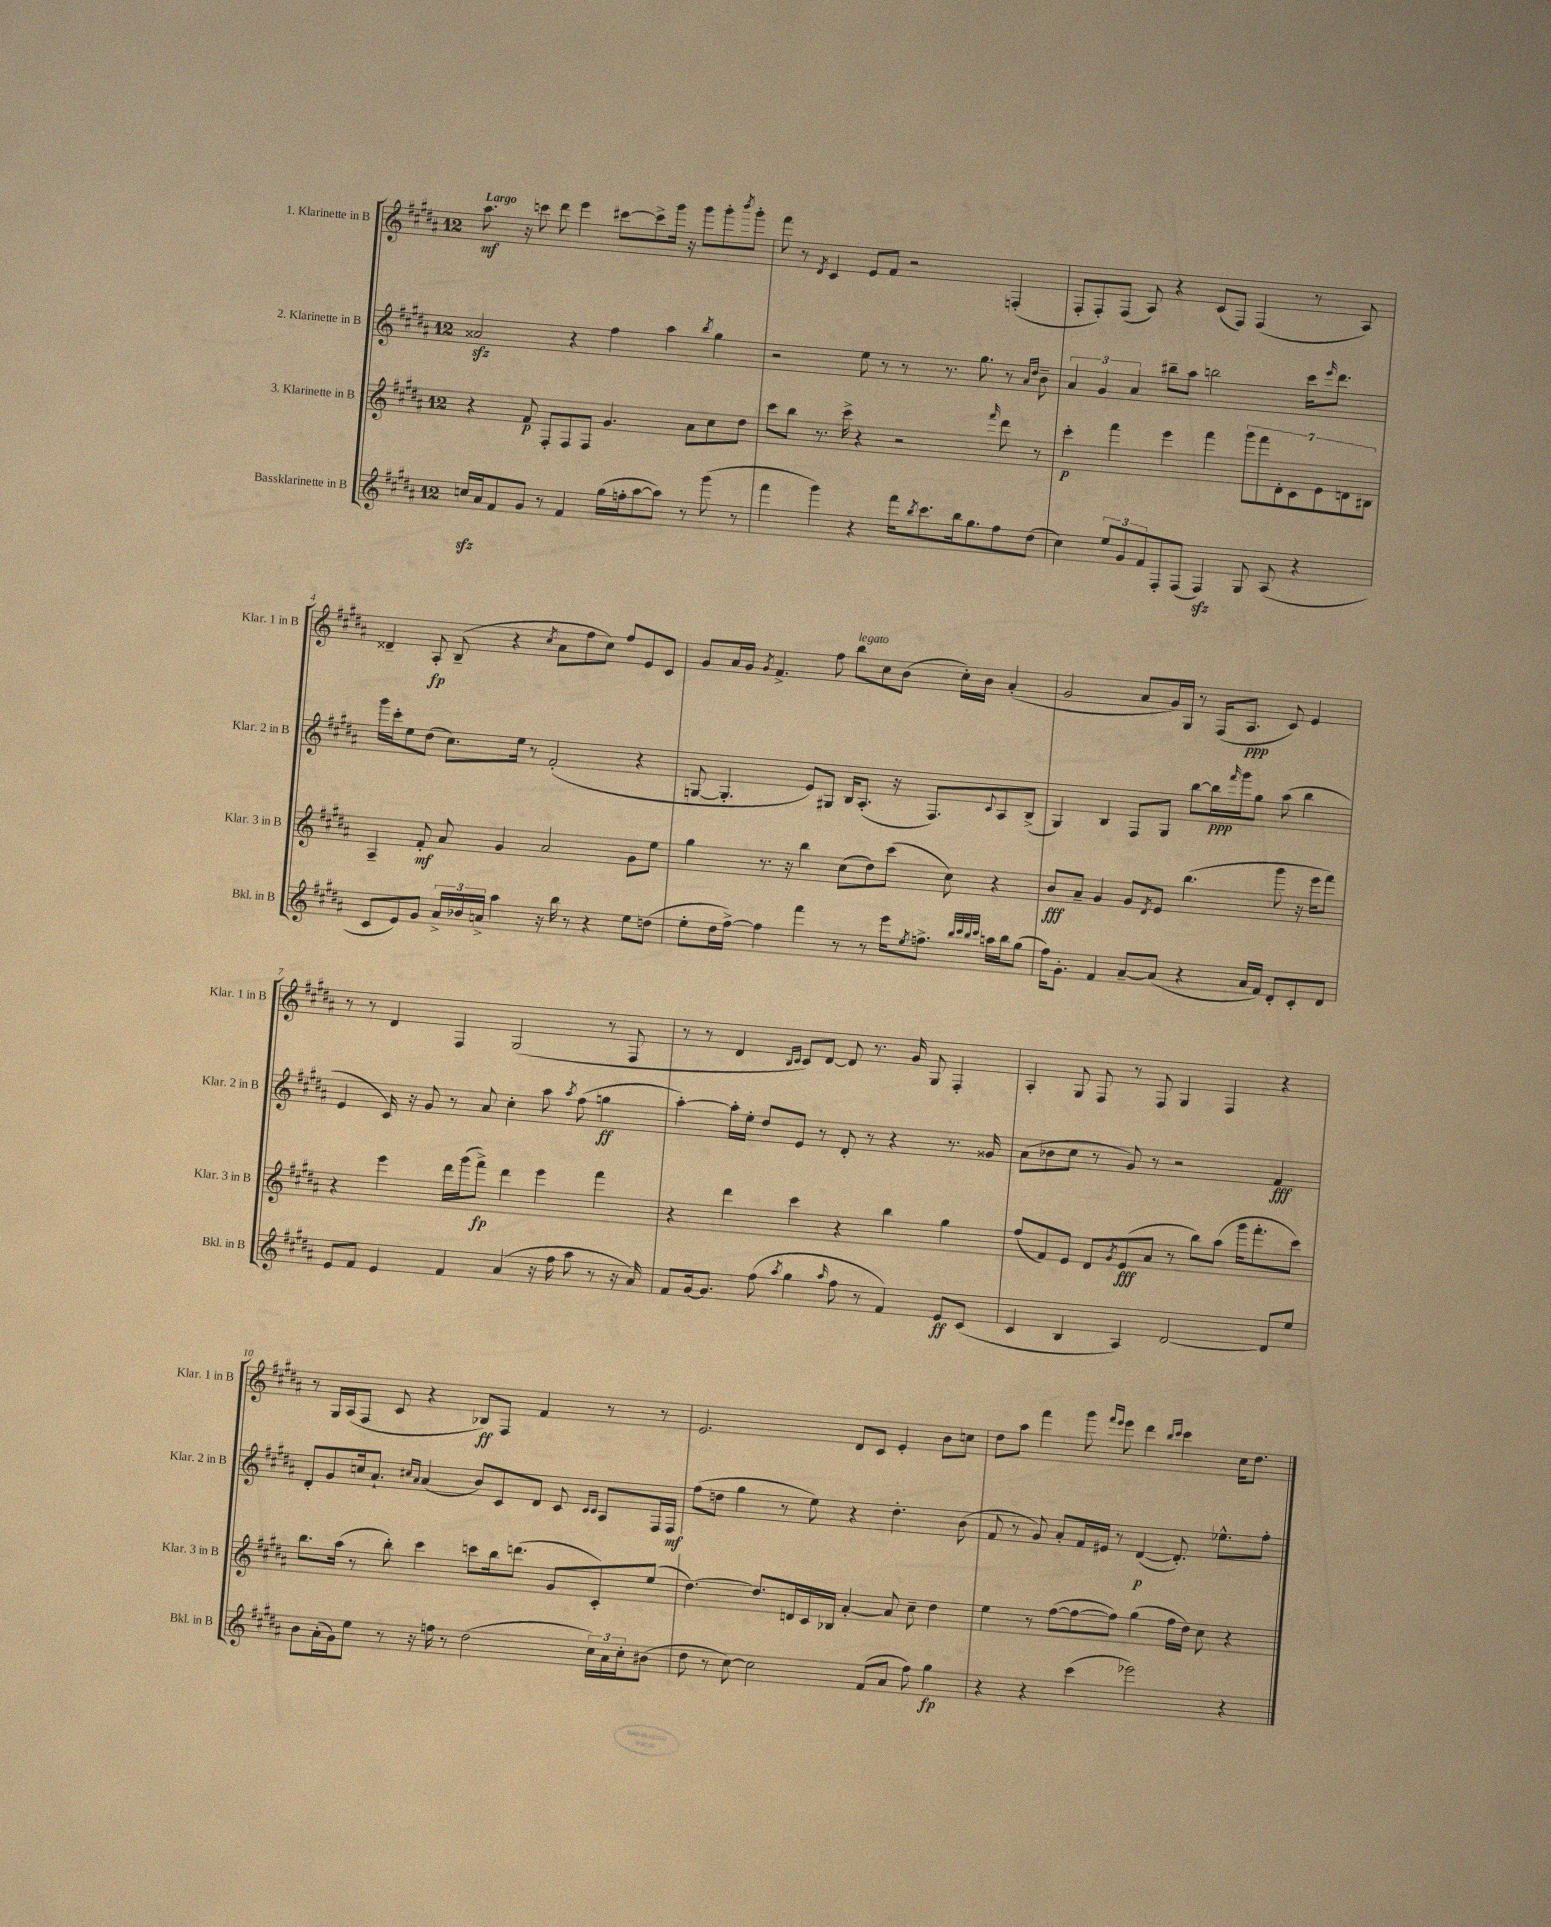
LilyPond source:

<<
\new StaffGroup <<
\new Staff = "s0" \with { instrumentName = "1. Klarinette in B" shortInstrumentName = "Klar. 1 in B" } {
    \clef treble \key b \major \once \override Staff.TimeSignature.style = #'single-digit \time 12/8 \tempo "Largo"
    ais''8.\mf r16 c'''8 dis'''8 e'''4 cis'''8~ cis'''8-> gis'''16 r16 gis'''8 gis'''8-. \acciaccatura { b'''8 } gis'''8-. |
    fis'''8 r8 \acciaccatura { dis'8 } cis'4 e'8 fis'8 r2 f4-.( |
    fis8-. fis8-.) fis8( ais8) r4 cis'8( fis8) fis4( r8 ais8) |
    disis'4-- ais8-.\fp b8--( r4 \acciaccatura { cis''8 } ais'8 fis''8 cis''8) fis''8 e'8 cis'8 |
    gis'8 ais'16 gis'16 \acciaccatura { gis'8 } fis'4.-> fis''8 b''8^\markup { \italic "legato" } cis''8 b'8( cis''16-.) b'16 ais'4-.( |
    gis'2 ais'8 gis'16) gis16 r8 fis16( ais8.\ppp cis'8) e'4 |
    r8 r8 dis'4 fis4 gis2( r8 fis8 |
    r8 r8 dis'4 \grace { b16 cis'16 } cis'8) dis'8~ dis'8 r8. gis'16 gis8 fis4-. |
    ais4-. gis8 fis8 r8 fis8 gis4 fis4 r4 |
    r8 gis16 ais16( fis8 cis'8 r4 bes8\ff) fis8 fis'4 r8 r8 |
    e'2. dis'8 cis'8 e'4-. b'8 c''8 |
    dis''8 ais''8 fis'''4 gis'''8 \grace { fis'''16 e'''16 } e'''8 dis'''4 \grace { b''16 cis'''16 } cis'''4 cis''16 dis''8. \bar "|." |
}
\new Staff = "s1" \with { instrumentName = "2. Klarinette in B" shortInstrumentName = "Klar. 2 in B" } {
    \clef treble \key b \major \once \override Staff.TimeSignature.style = #'single-digit \time 12/8
    aisis'2\sfz r4 fis''4 ais''4 \acciaccatura { b''8 } gis''4 |
    r2 e''8 r8 r8 r8. gis''8. r8 \grace { ais'16 dis''16 } b'8-- |
    \tuplet 3/2 { ais'4 gis'4 ais'4 } bis''8-- ais''8 b''2 cis'''16 \grace { e'''16 } dis'''8. |
    gis'''16 cis'''16-. e''8 dis''8( cis''8.) e''16 r8 fis'2-.( r4 |
    g8~ g4.-. e'8) gis8 b16 ais8.-.( r16 fis8.) \appoggiatura { cis'8 } ais8 b8->( |
    gis4) b4 fis8 gis8 b''8~ b''16\ppp \grace { fis'''16 } gis'''16 gis''8 ais''8( b''4 |
    e'4 cis'16) r16 gis'8 r8 ais'8 cis''4-. ais''8 \acciaccatura { ais''8 } fis''8( g''4\ff |
    ais''4~-.) ais''16-. e''16-. dis''8 e'8 r8 dis'8-. r8 r4 r8. gisis'16 |
    ais'8( bes'8 cis''8 r8 gis'8) r8 r2 fis'4\fff |
    dis'8-. gis'8 c''16 ais'8.-! \grace { cis''16 ais'16 } ais'4( b'8) cis'8 dis'8 cis'8 \grace { cis'16 cis'16 } ais8 fis16 fis16\mf |
    fis''8( d''8 gis''4 r8 e''8) r4 d''4.-. b'8( |
    fis'8 r8 gis'8) ais'8-. fis'16 eis'16 r8 dis'4~\p( dis'8.-.) ees''8.-^ fis''8-. \bar "|." |
}
\new Staff = "s2" \with { instrumentName = "3. Klarinette in B" shortInstrumentName = "Klar. 3 in B" } {
    \clef treble \key b \major \once \override Staff.TimeSignature.style = #'single-digit \time 12/8
    r4 fis'8\p fis8-. fis8 fis8 gis'4. ais'8 cis''8 dis''8 |
    cis'''8 b''8 r8. cis'''16-> r4 r2 \grace { fis'''16 } dis'''8 r8 |
    cis'''4-.\p fis'''4 e'''4 fis'''4 \tuplet 7/4 { gis'''8 fis'''8 dis'8-. cis'8 e'8 d'8 bis8 } |
    ais4-- fis'8-.\mf ais'8 gis'4 ais'2 gis'8 e''8 |
    gis''4 r8. r16 b''4 cis''8( dis''8) cis'''8( cis''8) r4 |
    b'8\fff ais'8-- gis'4 gis'8 \acciaccatura { dis'8 } e'8 b''4.( gis'''8 r16 e'''16 fis'''8) |
    r4 e'''4 dis'''16 gis'''16( fis'''8->\fp) dis'''4 e'''4 fis'''4 |
    r4 dis'''4 cis'''4 r4 b''4 gis''4 |
    fis''8( fis'8) e'8 dis'8 \acciaccatura { gis'8 } e'8\fff( ais'8 r8 b''8) ais''8( gis'''16 fis'''8.-. cis'''8) |
    b''8. ais''16( r8 b''8-.) cis'''4 c'''8 b''16 d'''8.( gis'8 cis'8-.) e''8( |
    dis''4.~) dis''8. d'16 cis'16 bes16 ais'4~-. ais'8 cis''8-- dis''4 |
    e''4 r8 fis''8~( fis''8~ fis''8) gis''4( fis''16 dis''16) cis''8 r4 \bar "|." |
}
\new Staff = "s3" \with { instrumentName = "Bassklarinette in B" shortInstrumentName = "Bkl. in B" } {
    \clef treble \key b \major \once \override Staff.TimeSignature.style = #'single-digit \time 12/8
    c''16\sfz ais'16 fis'8 gis'8 r8 fis'4 gis''16( f''16-. ais''8~ ais''8) r8 gis'''8( r8 |
    fis'''4 gis'''4) r4 fis'''16 \acciaccatura { b''8 } cis'''8. b''16 gis''8. fis''8 dis''8( |
    cis''4) \tuplet 3/2 { e''8 gis'8 fis'8 } fis8-. fis8( fis4\sfz) gis8 ais8( r4 |
    cis'8 e'8) gis'8 \tuplet 3/2 { ais'16-> bes'16 a'16-> } ais''4 r16 b''16 r8 r4 e''8 d''8( |
    e''8-. dis''16 fis''16~->) fis''4 fis'''4 r8 r8 e'''16 \acciaccatura { e''8 } f''8.-> \grace { b''32 cis'''32 b''32 cis'''32 } a''16 b''16 gis''8( |
    fis''16) gis'8.-. fis'4 ais'8~-- ais'8( r4 ais'16 fis'16) dis'8-. cis'8-. dis'8 |
    e'8 fis'8 e'4 fis'4 ais'4( r16 fis''16 ais''8 r8 r16 ais'16) |
    fis'8 gis'16~ gis'8. fis''8( \acciaccatura { ais''8 } gis''4 \grace { ais''16 } fis''8 r8 fis'4) e'8\ff cis'8( |
    cis'4 b4 ais4) dis'2~ dis'8 e''8 |
    b'8 ais'16-.( gis'16) e''8 r8 r16 f''16 r8 dis''2( \tuplet 3/2 { cis''16) ais'16 cis''16-. } bis'8( |
    dis''8 r8 cis''8~) cis''2 fis'8( ais'8 fis''8) gis''4\fp |
    r4 r4 cis'''4( ees'''2) r4 \bar "|." |
}
>>
>>
